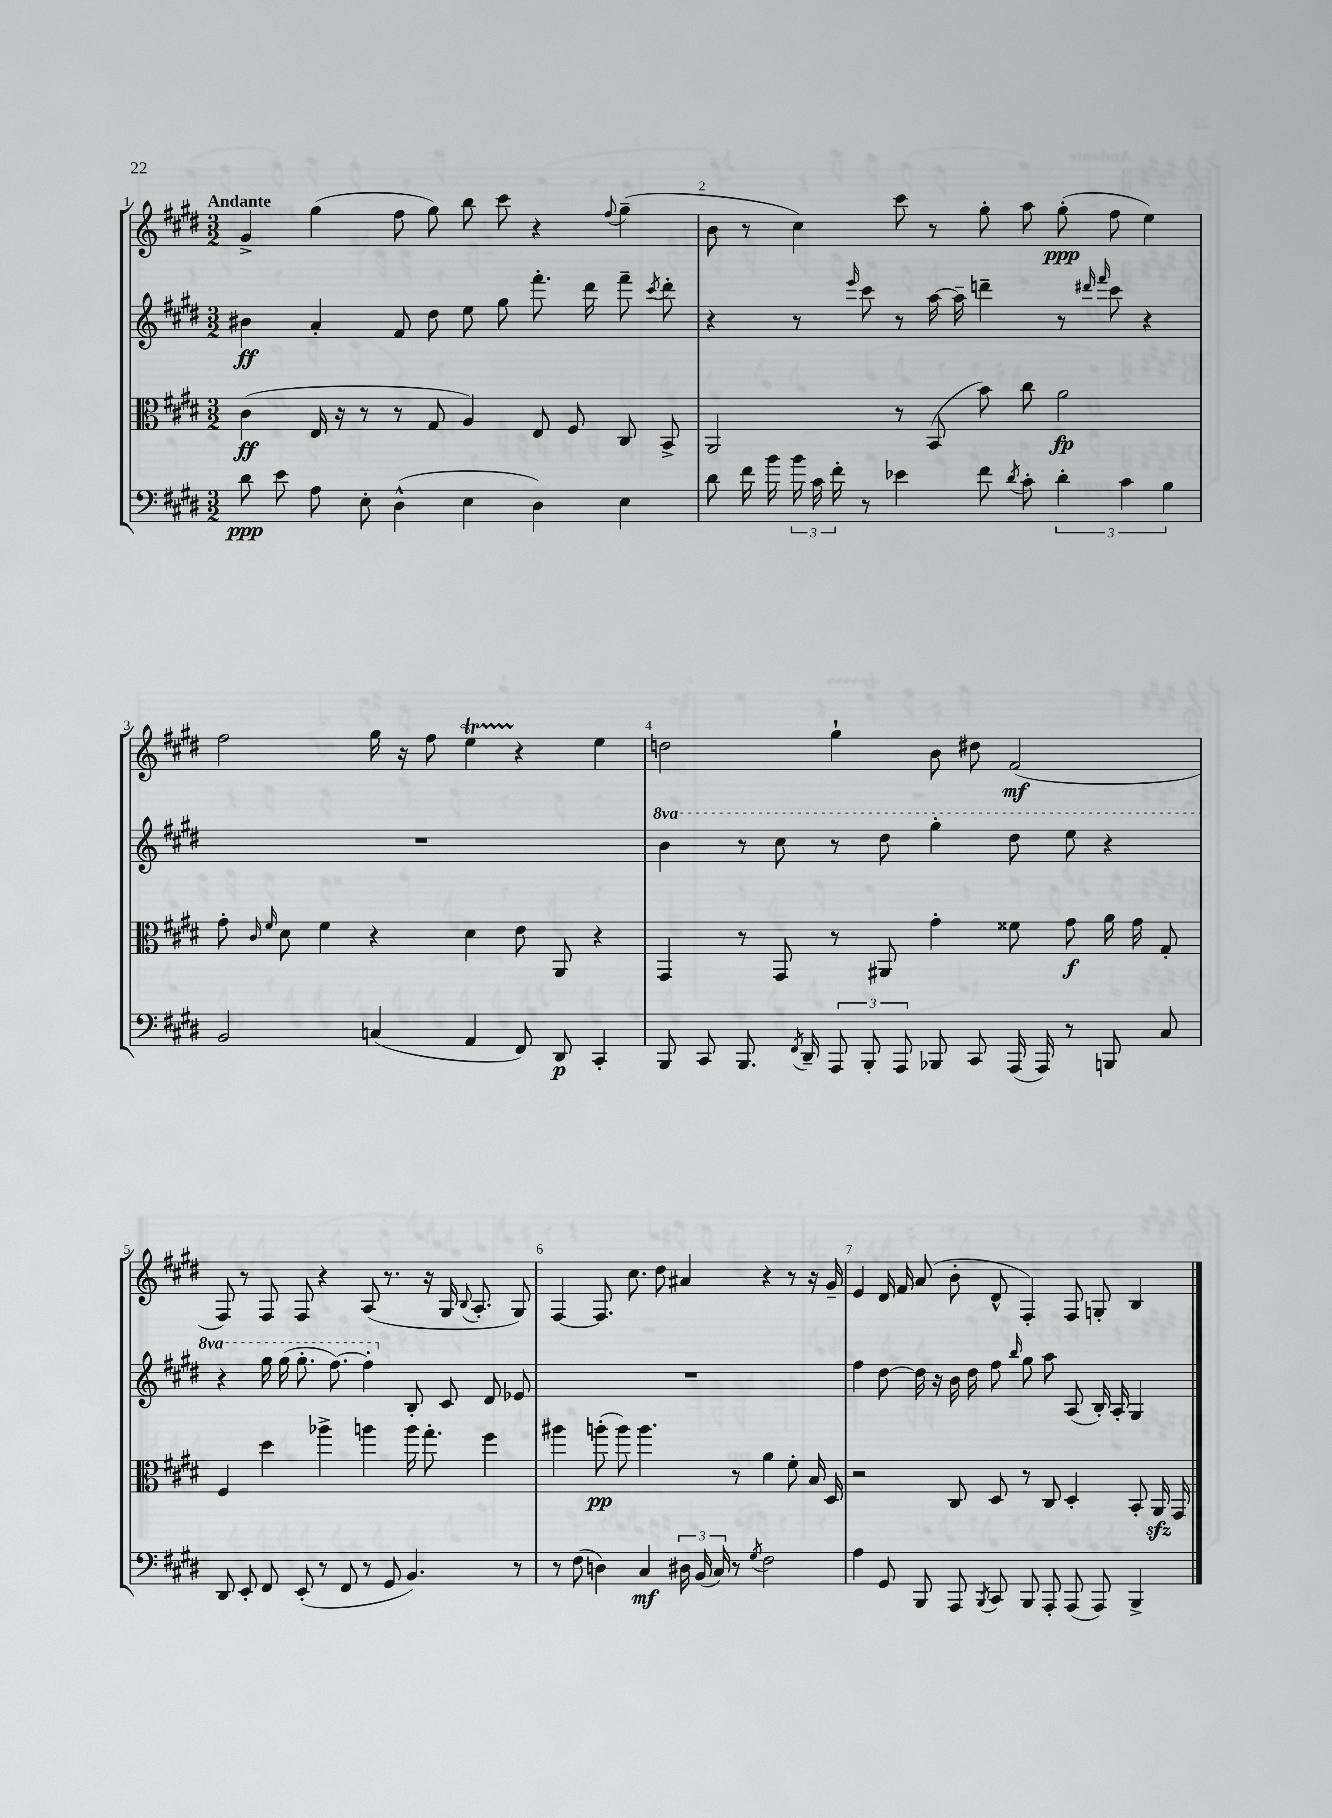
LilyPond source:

<<
\new StaffGroup <<
\new Staff = "s0" {
    \clef treble \key e \major \numericTimeSignature \time 3/2 \tempo "Andante"
    \autoBeamOff gis'4-> gis''4( fis''8 gis''8) b''8 cis'''8 r4 \appoggiatura { fis''8 } gis''4--( |
    b'8 r8 cis''4) cis'''8 r8 gis''8-. a''8 gis''8-.\ppp( fis''8 e''4) |
    fis''2 gis''16 r16 fis''8 e''4\startTrillSpan r4\stopTrillSpan e''4 |
    d''2 gis''4-! b'8 dis''8 fis'2\mf( |
    fis8) r8 fis8 fis8 r4 a8( r8. r16 gis16 \appoggiatura { b8 } a8.-. gis8) |
    fis4~ fis8. cis''8. dis''8 ais'4 r4 r8 r16 gis'16-- |
    e'4 dis'16 fis'16 a'8( b'8-. dis'8-^ fis4-.) fis8 g8-. b4 \bar "|." |
}
\new Staff = "s1" {
    \clef treble \key e \major \numericTimeSignature \time 3/2 \set Staff.ottavationMarkups = #ottavation-simple-ordinals
    \autoBeamOff bis'4\ff a'4-. fis'8 dis''8 e''8 gis''8 fis'''8.-. dis'''16 fis'''8-- \acciaccatura { cis'''8 } dis'''8-. |
    r4 r8 \grace { e'''16 } cis'''8 r8 a''16~ a''16-- d'''4-- r8 \grace { dis'''16 fis'''16 } cis'''8 r4 |
    R1. |
    \ottava #1 b''4 r8 cis'''8 r8 dis'''8 gis'''4-. dis'''8 e'''8 r4 |
    r4 gis'''16 gis'''16( gis'''8.-. fis'''8.~) fis'''4-. \ottava #0 b8-. cis'8 dis'8 ees'8 |
    R1. |
    fis''4 dis''8~ dis''16 r16 b'16 dis''16 fis''8 \grace { b''16 } gis''8 a''8 a8( b16-.) a16-. gis4 \bar "|." |
}
\new Staff = "s2" {
    \clef alto \key e \major \numericTimeSignature \time 3/2
    \autoBeamOff cis'4\ff( e16 r16 r8 r8 gis8 a4) e8 fis8 cis8 b,8-> |
    a,2 r8 b,8( b'8) cis''8 a'2\fp |
    gis'8-. \grace { cis'16 fis'16 } dis'8 fis'4 r4 dis'4 e'8 a,8 r4 |
    gis,4 r8 gis,8 r8 ais,8 gis'4-. fisis'8 gis'8\f a'16 gis'16 gis8-. |
    fis4 dis''4 aes''4-> a''4 a''16 gis''8.-. fis''4 |
    ais''4 a''8-.\pp( a''8) a''4. r8 a'4 fis'8-. b16 dis16 |
    r2 cis8 dis8 r8 cis8 dis4-. b,8-. a,16\sfz gis,16 \bar "|." |
}
\new Staff = "s3" {
    \clef bass \key e \major \numericTimeSignature \time 3/2
    \autoBeamOff dis'8\ppp e'8 a8 e8-. dis4-^( e4 dis4) e4 |
    dis'8 fis'16 b'16 \tuplet 3/2 { b'16 cis'16 fis'16-. } r8 ees'4 fis'8 \acciaccatura { dis'8 } cis'8-. \tuplet 3/2 { dis'4-. cis'4 b4 } |
    b,2 c4( a,4 fis,8) dis,8\p cis,4-. |
    b,,8 cis,8 b,,8. \acciaccatura { fis,8 } dis,16-- \tuplet 3/2 { a,,8 b,,8-. a,,8 } bes,,8 cis,8 a,,16( a,,16) r8 b,,8 cis8 |
    dis,8 e,8-. fis,8 e,8-.( r8 fis,8 r8 gis,8 b,4.) r8 |
    r8 fis8( d4) cis4\mf \tuplet 3/2 { dis16 b,16( cis16) } r8 \acciaccatura { gis8 } fis2 |
    a4 gis,8 b,,8 a,,8 \acciaccatura { b,,8 } cis,8 b,,8 a,,8-. a,,8( a,,8) b,,4-> \bar "|." |
}
>>
>>
\layout { \context { \Score \override BarNumber.break-visibility = ##(#f #t #t) barNumberVisibility = #all-bar-numbers-visible } }
